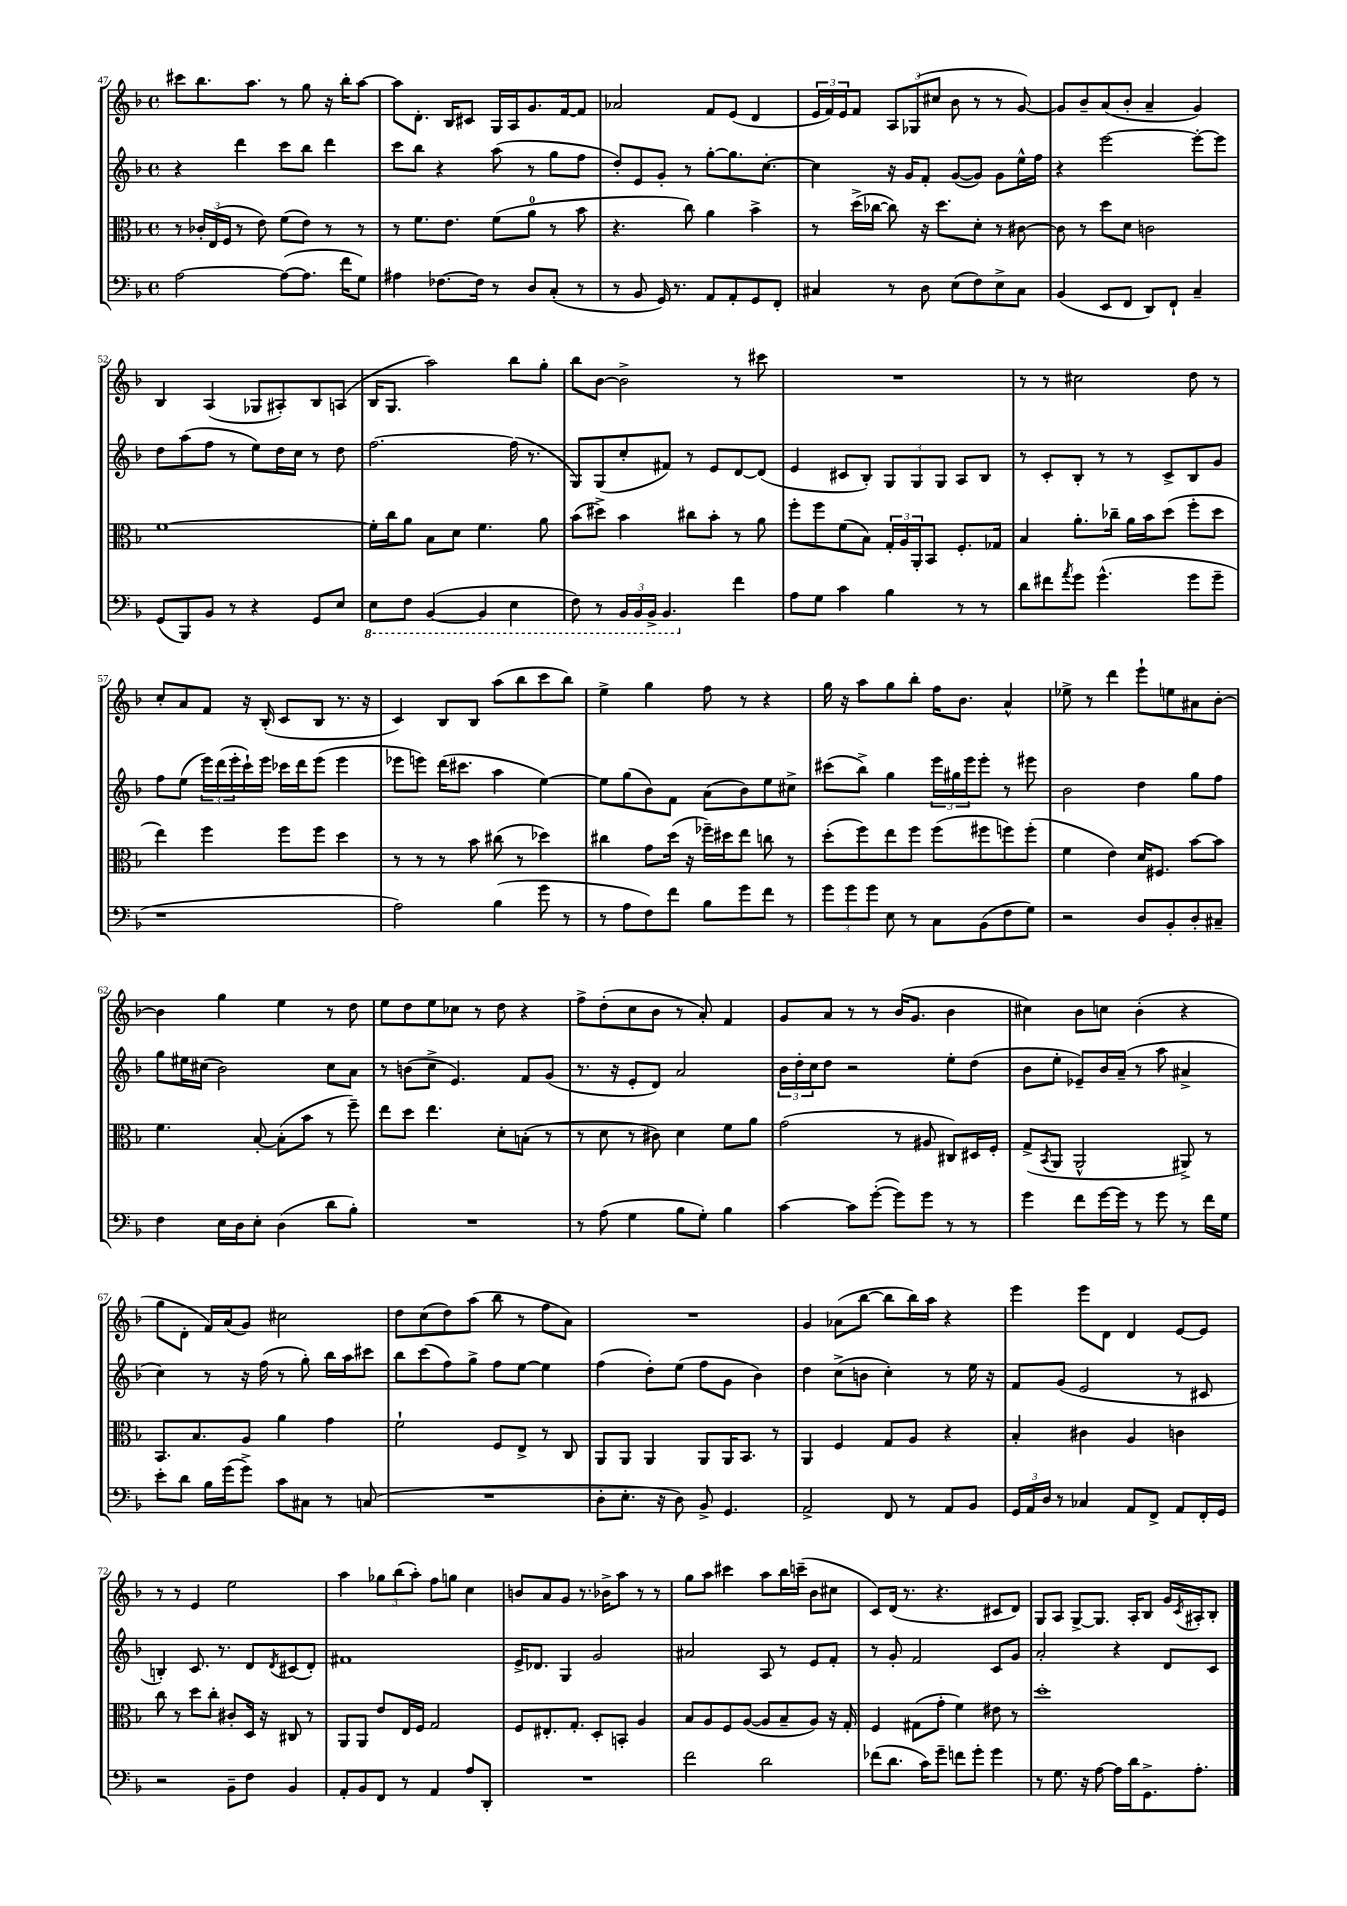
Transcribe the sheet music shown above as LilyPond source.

<<
\new StaffGroup <<
\new Staff = "s0" {
    \clef treble \key f \major \defaultTimeSignature \time 4/4
    cis'''8 bes''8. a''8. r8 g''8 r16 bes''16-. a''8~ |
    a''8 d'8.-. bes16 cis'8 g16 a16 g'8. f'16~ f'8 |
    aes'2 f'8 e'8( d'4 |
    \tuplet 3/2 { e'16 f'16) e'16 } f'8 \tuplet 3/2 { a8 ges8( cis''8 } bes'8 r8 r8 g'8~) |
    g'8 bes'8-- a'8( bes'8-. a'4-- g'4) |
    bes4 a4( ges8 ais8-.) bes8 a8( |
    bes16 g8. a''2) bes''8 g''8-. |
    bes''8 bes'8~ bes'2-> r8 cis'''8 |
    R1 |
    r8 r8 cis''2 d''8 r8 |
    c''8-. a'8 f'8 r16 bes16-.( c'8 bes8 r8. r16 |
    c'4) bes8 bes8 a''8( bes''8 c'''8 bes''8) |
    e''4-> g''4 f''8 r8 r4 |
    g''16 r16 a''8 g''8 bes''8-. f''16 bes'8. a'4-^ |
    ees''8-> r8 d'''4 e'''8-! e''8 ais'8 bes'8~-. |
    bes'4 g''4 e''4 r8 d''8 |
    e''8 d''8 e''8 ces''8 r8 d''8 r4 |
    f''8-> d''8-.( c''8 bes'8 r8 a'8-.) f'4 |
    g'8 a'8 r8 r8 bes'16( g'8. bes'4 |
    cis''4) bes'8 c''8 bes'4-.( r4 |
    g''8 d'8-. f'16) a'16( g'8) cis''2 |
    d''8 c''8( d''8) a''8( bes''8 r8 f''8 a'8) |
    R1 |
    g'4 aes'8( bes''8~ bes''8 bes''16) a''16 r4 |
    e'''4 e'''8 d'8 d'4 e'8~ e'8 |
    r8 r8 e'4 e''2 |
    a''4 \tuplet 3/2 { ges''8 bes''8( a''8-.) } f''8 g''8 c''4 |
    b'8 a'8 g'8 r8. bes'16-> a''8 r8 r8 |
    g''8 a''8 cis'''4 a''8 bes''16 c'''16--( bes'8 cis''8 |
    c'8) d'16( r8. r4. cis'8 d'8) |
    g8 a8 g8~-> g8. a16-. bes8 g'16 \acciaccatura { c'8 } ais16-. bes8-. \bar "|." |
}
\new Staff = "s1" {
    \clef treble \key f \major \defaultTimeSignature \time 4/4
    r4 d'''4 c'''8 bes''8 d'''4 |
    c'''8 bes''8 r4 a''8( r8 g''8 f''8 |
    d''8-.) e'8 g'8-. r8 g''8~-. g''8. c''8.~-. |
    c''4 r16 g'16 f'8-. g'8~( g'8) g'8 e''16-^ f''16 |
    r4 e'''2~ e'''8~-. e'''8 |
    d''8 a''8( f''8 r8 e''8) d''16 c''16 r8 d''8 |
    f''2.~ f''16( r8. |
    g8) g8( c''8-. fis'8) r8 e'8 d'8~ d'8( |
    e'4 cis'8 bes8-.) \tuplet 3/2 { g8 g8 g8 } a8 bes8 |
    r8 c'8-. bes8-. r8 r8 c'8-> bes8 g'8 |
    f''8 e''8( \tuplet 3/2 { e'''16) d'''16( e'''16-. } c'''16-!) e'''16 ces'''16 d'''16 e'''8( e'''4 |
    ees'''8 e'''8) d'''16( cis'''8. a''4 e''4~) |
    e''8 g''8( bes'8) f'8 a'8( bes'8) e''8 cis''8-> |
    cis'''8( bes''8->) g''4 \tuplet 3/2 { e'''16 gis''16 e'''16 } e'''8-. r8 eis'''8 |
    bes'2 d''4 g''8 f''8 |
    g''8 eis''16 cis''16( bes'2) cis''8 a'8 |
    r8 b'8( c''8-> e'4.) f'8 g'8( |
    r8. r16 e'8-. d'8) a'2 |
    \tuplet 3/2 { bes'16 d''16-. c''16 } d''8 r2 e''8-. d''8( |
    bes'8 e''8-. ees'8--) bes'16 a'16--( r8 a''8 ais'4-> |
    c''4) r8 r16 f''16( r8 g''8-.) bes''16 a''16 cis'''8 |
    bes''8 c'''8( f''8) g''8-> f''8 e''8~ e''4 |
    f''4( d''8-.) e''8( f''8 g'8 bes'4) |
    d''4 c''8->( b'8 c''4-.) r8 e''16 r16 |
    f'8 g'8( e'2 r8 cis'8 |
    b4-.) c'8. r8. d'8 \acciaccatura { d'8 } cis'8( d'8-.) |
    fis'1 |
    e'16-> des'8. g4 g'2 |
    ais'2 a8 r8 e'8 f'8-. |
    r8 g'8-. f'2 c'8 g'8 |
    a'2-. r4 d'8 c'8 \bar "|." |
}
\new Staff = "s2" {
    \clef alto \key f \major \defaultTimeSignature \time 4/4
    r8 \tuplet 3/2 { ces'16-. e16( f16 } r8 e'8) f'8( e'8) r8 r8 |
    r8 f'8. e'8. f'8( a'8-0 r8 bes'8 |
    r4. c''8) a'4 bes'4-> |
    r8 d''16->( ces''16~ ces''8) r16 d''8. d'8-. r8 cis'8~ |
    cis'8 r8 d''8 d'8 c'2 |
    f'1~ |
    f'16-. c''16 a'8 bes8 d'8 f'4. a'8 |
    bes'8( dis''8->) bes'4 cis''8 bes'8-. r8 a'8 |
    f''8-. f''8 f'8( bes8) \tuplet 3/2 { g16-. a16 a,16-. } bes,8 f8.-. ges16 |
    bes4 a'8.-. ces''16-- a'16 bes'16 d''8( f''8-. d''8 |
    e''4) f''4 f''8 f''8 d''4 |
    r8 r8 r8 bes'8 cis''8( r8 des''4) |
    cis''4 g'8 d''16( r16 fes''16--) dis''16 e''8 c''8 r8 |
    d''8-.( f''8) e''8 f''8 f''8( fis''8 f''8) f''8-.( |
    f'4 e'4) d'16 fis8. bes'8~ bes'8 |
    f'4. bes8~-. bes8-.( bes'8 r8 f''8--) |
    e''8 d''8 e''4. d'8-. b8-.( r8 |
    r8 d'8 r8 cis'8) d'4 f'8 a'8 |
    g'2( r8 ais8 cis8) dis16 f16-. |
    g8->( \acciaccatura { bes,8 } a,8 a,2-^ ais,8->) r8 |
    bes,8. bes8. a8 a'4 g'4 |
    f'2-! f8 e8-> r8 c8 |
    a,8 a,8 a,4 a,8 a,16 bes,8. r8 |
    a,4 f4 g8 a8 r4 |
    bes4-. cis'4 a4 c'4 |
    c''8 r8 d''8 c''8-. cis'8-. d16 r16 cis8 r8 |
    a,8 a,8 e'8 e16 f16 g2 |
    f8 eis8.-. g8.-. d8-. b,8-. a4 |
    bes8 a8 f8 a8~( a8 bes8-- a8) r16 g16-. |
    f4 gis8( g'8-. f'4) eis'8 r8 |
    d''1-. \bar "|." |
}
\new Staff = "s3" {
    \clef bass \key f \major \defaultTimeSignature \time 4/4
    a2~ a8~( a8. f'16 g8) |
    ais4 fes8.~ fes16 r8 d8 c8-.( r8 |
    r8 bes,8 g,16) r8. a,8 a,8-. g,8 f,8-. |
    cis4 r8 d8 e8( f8) e8-> cis8 |
    bes,4( e,8 f,8 d,8) f,8-! c4-- |
    g,8( bes,,8) bes,8 r8 r4 g,8 e8 |
    \ottava #-1 e,8 f,8 bes,,4~( bes,,4 e,4 |
    f,8) r8 \tuplet 3/2 { bes,,16 bes,,16 bes,,16-> } bes,,4. \ottava #0 f'4 |
    a8 g8 c'4 bes4 r8 r8 |
    d'8 fis'8 \acciaccatura { a'8 } g'8 g'4.-^( g'8 g'8-- |
    r1 |
    a2) bes4( g'8 r8 |
    r8 a8 f8) f'8 bes8 g'8 f'8 r8 |
    \tuplet 3/2 { g'8 g'8 g'8 } e8 r8 c8 bes,8( f8 g8) |
    r2 d8 bes,8-. d8-. cis8-- |
    f4 e16 d16 e8-. d4( d'8 bes8-.) |
    R1 |
    r8 a8( g4 bes8 g8-.) bes4 |
    c'4~ c'8 g'8~-.( g'8) g'8 r8 r8 |
    g'4 f'8 g'16~ g'16 r8 g'8 r8 f'16 g16 |
    e'8-. d'8 bes16 g'16( g'8->) c'8 cis8 r8 c8( |
    R1 |
    d8-. e8.-. r16 d8) bes,8-> g,4. |
    a,2-> f,8 r8 a,8 bes,8 |
    \tuplet 3/2 { g,16 a,16 d16 } r8 ces4 a,8 f,8-> a,8 f,16-. g,16 |
    r2 bes,8-- f8 bes,4 |
    a,8-. bes,8 f,8 r8 a,4 a8 d,8-. |
    R1 |
    f'2 d'2 |
    fes'8( d'8. c'16) g'8-- f'8 g'8-. g'4 |
    r8 g8. r16 a8~ a16 d'16 g,8.-> a8.-. \bar "|." |
}
>>
>>
\layout { \context { \Score currentBarNumber = #47 } }
